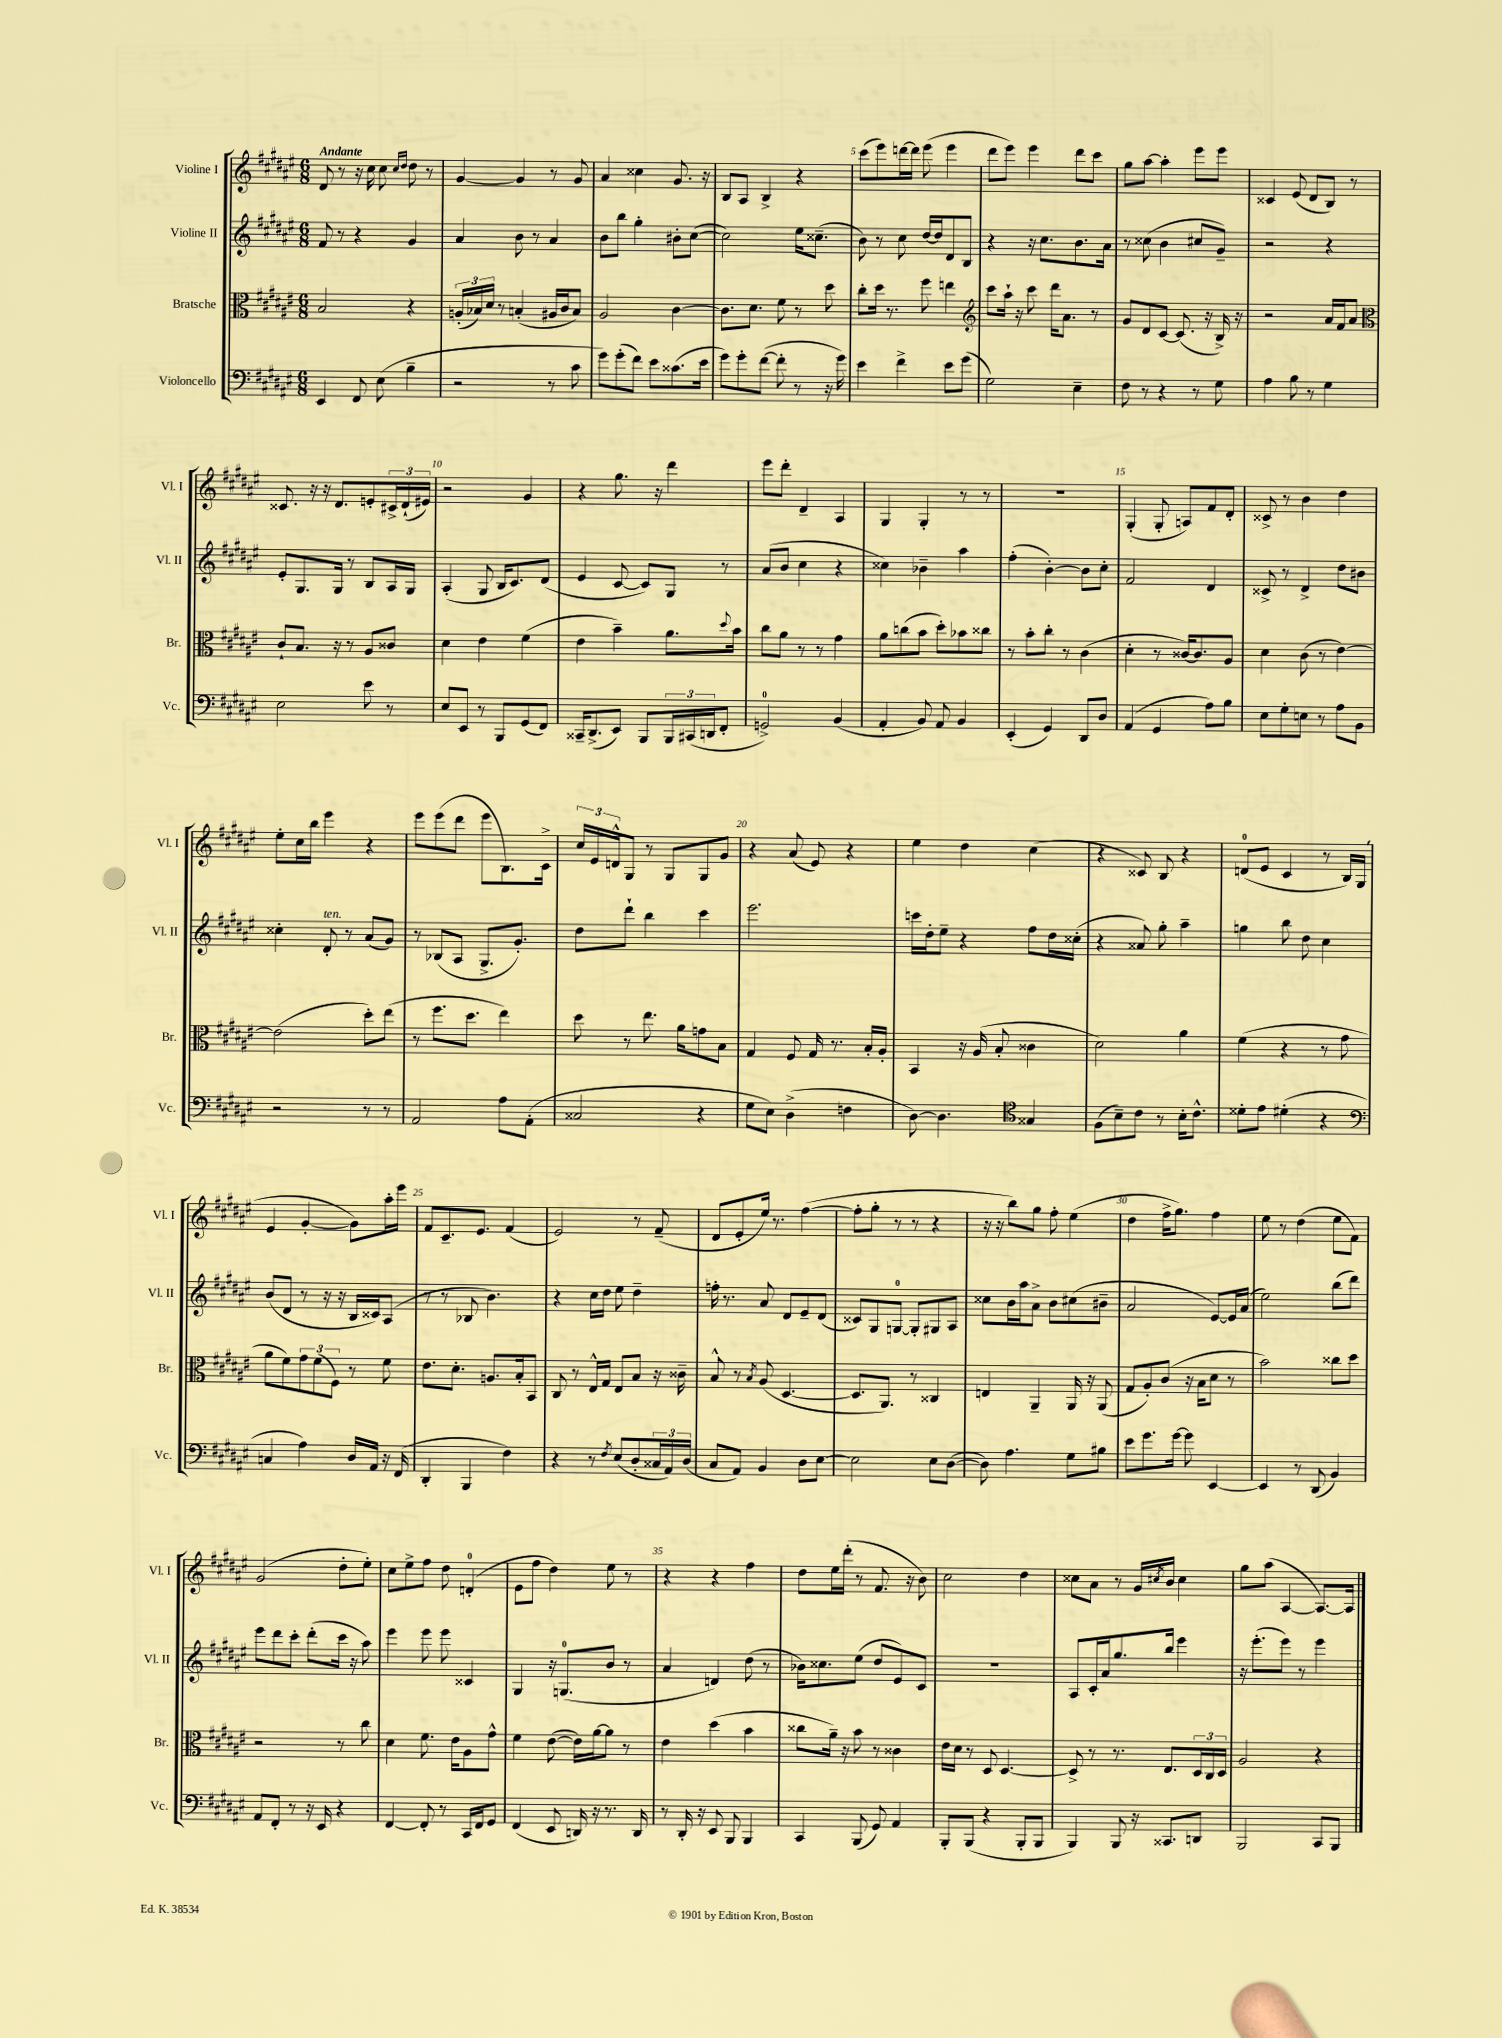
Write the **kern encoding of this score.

**kern	**kern	**kern	**kern
*staff4	*staff3	*staff2	*staff1
*clefF4	*clefC3	*clefG2	*clefG2
*k[f#c#g#d#a#e#]	*k[f#c#g#d#a#e#]	*k[f#c#g#d#a#e#]	*k[f#c#g#d#a#e#]
*M6/8	*M6/8	*M6/8	*M6/8
4EE#	2B	8f#	8d#
.	.	8r	8r
8FF#	.	4r	16r
.	.	.	16cc#
(8E#	.	.	8cc#
.	.	.	16qqcc#
.	.	.	16qqdd#
4B~	4r	4g#	8dd#
.	.	.	8r
=	=	=	=
2r	(24A'	4a#	[4g#
.	24B-)	.	.
.	24d#	.	.
.	8r	.	.
.	(4B'	8b	4g#]
.	.	8r	.
8r	16A#	4a#	8r
.	16c#	.	.
8c#	8B)	.	8g#
=	=	=	=
8g#)	2A#	8b	4a#
(8g#'	.	8bb	.
8f#)	.	4gg#'	4cc##
8e#	.	.	.
(8.c##	[4c#	8b#'	8.g#
.	.	([8cc#	.
16e#	.	.	16r
=	=	=	=
8g#)	8.c#]	2cc#])	8B
8g#'	.	.	8A#
.	8.d#	.	.
([8f#	.	.	4B^
8f#']	8f#	.	.
8r	8r	16ee#	4r
.	.	(8.cc##~	.
16r	8dd#	.	.
16g#)	.	.	.
=	=	=	=
4e#	8cc#'	8b)	(8ccc#
.	16dd#	8r	8eee#)
.	8.r	.	.
4f#^	.	8cc#	[16ddd
.	.	.	16ddd]
.	8ff#	[16dd#	(8eee#
.	.	16dd#]	.
8e#	4ee	8d#	4eee#
(8g#	.	8B	.
=	=	=	=
*	*clefG2	*	*
2G#)	8ccc#	4r	8ddd#
.	16aa#`	.	8eee#)
.	16r	.	.
.	8ccc#	16r	4eee#
.	.	8.cc#	.
.	16ddd#	.	.
.	8.a#	.	.
4E#~	.	8.b	8ddd#
.	8r	.	8ccc#
.	.	16a#	.
=	=	=	=
8F#	8g#	8r	8gg#
8r	8d#	(8cc##	[8aa#
4r	[8c#	4b	4aa#']
.	(8.c#]	.	.
8r	.	8cc#	8eee#
.	16r	.	.
8G#	16B^)	8g#~)	8eee#
.	16r	.	.
=	=	=	=
4A#	2r	2r	4c##
8B	.	.	(8e#
8r	.	.	8d#
4G#	16a#	4r	8B)
.	16f#	.	.
.	8a#	.	8r
=	=	=	=
*	*clefC3	*	*
2E#	8c#`	8e#'	8.c##
.	8.B	8.G#	.
.	.	.	16r
.	.	.	16r
.	16r	16G#	8.d#
.	8r	8r	.
8e#	8A#	8B	8e'
8r	8c##	16A#	24c#^
.	.	.	(24d#`
.	.	16G#	.
.	.	.	24e#)
=	=	=	=
8E#	4d#	(4A#'	2r
8EE#	.	.	.
8r	4e#	8G#	.
8BBB	.	16B	.
.	.	8.c#)	.
(8GG#	(4f#	.	4g#
8FF#)	.	(8d#	.
=	=	=	=
16CC##~	4e#	4e#	4r
(8.DD#^	.	.	.
8EE#)	4b~)	[8c#	8.gg#
8BBB	.	8c#])	.
.	.	.	16r
24BBB	8.a#	8G#	4ddd#
(24CC#	.	.	.
24DD	.	.	.
8FF#'	.	8r	.
.	8qqdd#	.	.
.	16b	.	.
=	=	=	=
2GG^)	8cc#	(8a#	8eee#
.	8a#	8b	8ddd#'
.	8r	4cc#	4d#~
.	8r	.	.
(4BB	4g#	4r	4A#
=	=	=	=
4AA#'	8a#	4cc##)	4G#
.	(8cc	.	.
8BB)	8b	4b-~	4G#'
8AA#	8dd#')	.	.
4BB	8b-	4aa#	8r
.	8cc##	.	8r
=	=	=	=
(4EE#'	8r	(4ff#'	2.r
.	8b'	.	.
4GG#)	8cc#'	[4b')	.
.	8r	.	.
8DD#	(4c#	8b]	.
8D#	.	8cc#'	.
=	=	=	=
(4AA#	4d#'	2f#	(4G#'
4GG#	8r	.	8G#'
.	[16c##)	.	8A)
.	8.c##]	.	.
8A#)	.	4d#	8f#
8B	8A#	.	8d#'
=	=	=	=
8E#	4d#	8c##^	8c##^
8G#'	.	8r	8r
8E	(8c#	4d#^	4b
8r	8r	.	.
8A#	[4e#)	8dd#	4dd#
8BB	.	8b#	.
=	=	=	=
2r	(2e#]	4cc##'	8ee#'
.	.	.	16cc#
.	.	.	16bb
.	.	8d#'	4eee#
.	.	8r	.
8r	8dd#')	(8a#	4r
8r	(8ee#	8g#)	.
=	=	=	=
2AA#	8r	8r	8eee#
.	8.ff#	(8B-	(8eee#
.	.	8A#	8ddd#
.	8.dd#	.	.
.	.	8.G#^	8eee#
8A#	4ee#)	.	8.B)
.	.	8.g#')	.
(8AA#'	.	.	.
.	.	.	16c#^
=	=	=	=
2C##	8dd#	8dd#	24cc#
.	.	.	24e#
.	.	.	24d^^
.	8r	8ddd#`	8G#
.	8.ee#	4bb	8r
.	.	.	8G#
.	16a#	.	.
4r	8g	4ccc#	8G#
.	8B	.	8g#
=	=	=	=
8G#	4G#	2.eee#	4r
8E#)	.	.	.
(4D#^	8F#	.	(8a#
.	16G#	.	8e#)
.	8.r	.	.
4F	.	.	4r
.	16B'	.	.
.	16A#'	.	.
=	=	=	=
[8D#)	4BB	16ccc	4ee#
.	.	16dd#'	.
4.D#]	.	8ee#~	.
.	16r	4r	4dd#
.	(16A#	.	.
.	8B'	.	.
*clefC4	*	*	*
4G##	4c##	8ff#	(4cc#
.	.	16dd#	.
.	.	(16cc##'	.
=	=	=	=
(8F#	2d#)	4r	4r
8B~)	.	.	.
8c#	.	8a##)	8c##)
8r	.	8gg#'	8B
16B'	4a#	4aa#~	4r
8.c#^^	.	.	.
=	=	=	=
8d##'	(4f#	4gg	(8d
8e#	.	.	8e#
(4d#'	4r	8bb	4c#
.	.	8dd#	.
4r	8r	4cc#	8r
.	8g#	.	16B)
.	.	.	(16G#
=	=	=	=
*clefF4	*	*	*
4C	8a#	(8b	4e#
.	8f#)	8d#	.
4A#)	12g#	8r	[4g#'
.	(12f#	.	.
.	.	16r	.
.	12F#)	.	.
.	.	16r	.
16D#	8r	16B	8g#])
16AA#	.	16c##)	.
16r	8f#	(8A#	16aa#'
(16FF#	.	.	16eee#
=	=	=	=
4DD#'	8.e#	8r	8f#
.	.	8r	8.c#~
.	8.d#'	.	.
4BBB	.	8B-	.
.	.	.	8.e#
.	8.A	4.b)	.
4F#)	.	.	(4f#
.	16B'	.	.
.	8BB	.	.
=	=	=	=
4r	8C#	4r	2e#)
.	8r	.	.
8r	16E#^^	16cc#	.
.	16G#	16dd#	.
8qF#	.	.	.
(8E#	8E#	8ee#	.
8D#'	8B	4dd#~	8r
24C##	16r	.	(8f#~
24AA#)	.	.	.
.	16c##~	.	.
(24D#	.	.	.
=	=	=	=
8C#	8B^^	16ff'	8d#
.	.	8.r	.
8AA#)	8r	.	8e#'
.	8qB	.	.
4BB	(8A#	8a#	16ee#)
.	.	.	8.r
.	[4.D#	8d#	.
8D#	.	8e#~	([4ff#
[8E#	.	(8d#	.
=	=	=	=
2E#]	8.D#]	8c##)	8ff#']
.	.	8G#	8gg#'
.	8.AA#)	.	.
.	.	[8G	8r
.	8r	8G']	8r
8E#	4C##	8G#	4r
([8D#	.	8A#	.
=	=	=	=
8D#])	4E	8cc##	16r
.	.	.	16r
4.A#	.	16b	8bb)
.	.	16aa#	.
.	4AA#~	8a#^	8gg#
.	.	8b	8ff#'
8G#	16AA#	(8cc#	(4ee#
.	16r	.	.
8B#	(8AA#	8b#~	.
=	=	=	=
8e#	8G#	2a#	4dd#
8.g#	8A#')	.	.
.	(8c#	.	16ff#^
[16g#	.	.	8.gg#)
8g#]	16r	.	.
.	16B	.	.
[4EE#	8d#	[8e#)	4ff#
.	8r	16e#]	.
.	.	(16a#	.
=	=	=	=
4EE#]	2b)	2ee#)	8ee#
.	.	.	8r
8r	.	.	(4dd#
(8DD#	.	.	.
4BB)	8cc##	(8bb	8ee#
.	8dd#	8ddd#)	8f#)
=	=	=	=
8AA#	2r	8eee#	(2g#
8FF#'	.	8ddd#	.
8r	.	8ccc#'	.
16r	.	(8ddd#'	.
16EE#	.	.	.
4r	8r	16ccc#	8dd#'
.	.	16r	.
.	8cc#	8aa#)	8ee#')
=	=	=	=
[4FF#	4d#	4eee#	8cc#
.	.	.	8ee#^
8FF#']	8.f#	8eee#	8ff#
8r	.	8eee#	8dd#
.	16e#	.	.
16CC#	8A#	4c##	(4d'
16FF#	.	.	.
8GG#	8g#^^	.	.
=	=	=	=
(4FF#	4f#	4G#	8e#
.	.	.	8ff#
8EE#	([8e#	16r	4dd#)
.	.	(8.G	.
16DD)	16e#])	.	.
16r	[16a#	.	.
8.r	8a#]	8b	8ee#
.	8r	8r	8r
16DD	.	.	.
=	=	=	=
8r	4e#	4a#	4r
16DD#'	.	.	.
16r	.	.	.
8EE#	(4dd#	4d)	4r
8BBB	.	.	.
4BBB	4b	(8dd#	4ff#
.	.	8r	.
=	=	=	=
4CC#	8cc##	16b-)	8dd#
.	.	8.cc##	.
.	16a#~)	.	16ee#
.	16r	.	(16ddd#'
(8BBB	8b	(8ee#	8r
8GG#)	8r	8dd#	8.f#
4AA#	4c##	8e#)	.
.	.	.	16r
.	.	8c#	8b)
=	=	=	=
8BBB'	16e#	2.r	2cc#
.	16d#	.	.
(8BBB	8r	.	.
4r	8D#	.	.
.	[4.D#	.	.
8BBB'	.	.	4dd#
8BBB	.	.	.
=	=	=	=
4BBB)	8D#^]	8A#	8cc##
.	8r	16c#'	8a#
.	.	16a#	.
8BBB	8.r	8.gg#	8r
16r	.	.	16g#
.	.	.	8qcc#
8.CC##	8.E#	16bb	16b
.	.	4eee#	4cc#
8DD	24D#	.	.
.	24C#	.	.
.	24D#	.	.
=	=	=	=
2BBB	2A#	16r	8gg#
.	.	(8.eee#'	.
.	.	.	(8aa#
.	.	8eee#)	[4A#
.	.	8r	.
8CC#	4r	4eee#	8.A#_)
8BBB	.	.	.
.	.	.	16A#]
==	==	==	==
*-	*-	*-	*-
